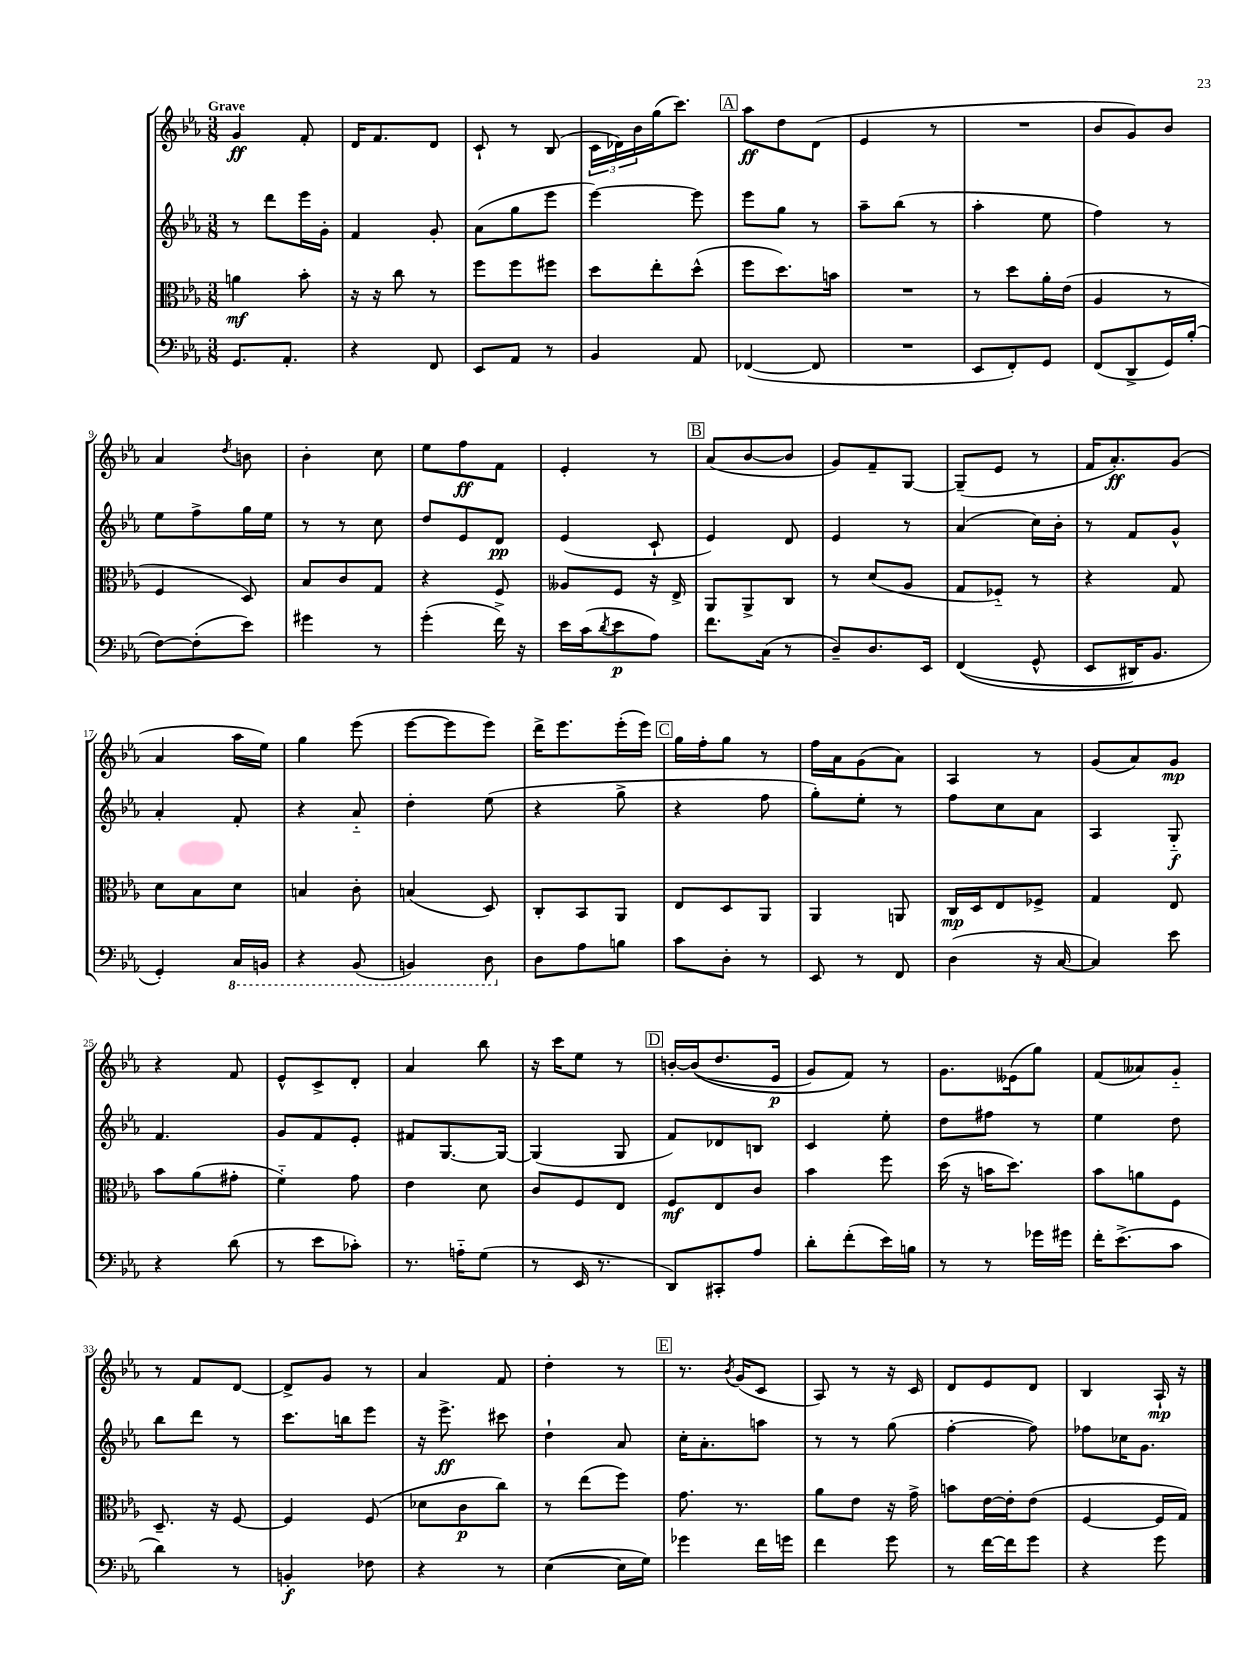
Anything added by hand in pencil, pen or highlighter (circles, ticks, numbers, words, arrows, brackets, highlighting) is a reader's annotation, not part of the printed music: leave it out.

**kern	**dynam	**kern	**dynam	**kern	**dynam	**kern	**dynam
*part4	*part4	*part3	*part3	*part2	*part2	*part1	*part1
*staff4	*staff4	*staff3	*staff3	*staff2	*staff2	*staff1	*staff1
*clefF4	*	*clefC3	*	*clefG2	*	*clefG2	*
*k[b-e-a-]	*	*k[b-e-a-]	*	*k[b-e-a-]	*	*k[b-e-a-]	*
*M3/8	*	*M3/8	*	*M3/8	*	*M3/8	*
=1	=1	=1	=1	=1	=1	=1	=1
!	!	!	!	!	!	!LO:TX:a:B:t=Grave	!
8.GG/L	.	4an\	mf	8r	.	4g/	ff
.	.	.	.	8ddd\L	.	.	.
8.AA-'/J	.	.	.	.	.	.	.
.	.	8b-'\	.	16eee-\L	.	8f'/	.
.	.	.	.	16g'\JJ	.	.	.
=2	=2	=2	=2	=2	=2	=2	=2
4r	.	16r	.	4f/	.	16d/KL	.
.	.	16r	.	.	.	8.f/	.
.	.	8cc\	.	.	.	.	.
8FF/	.	8r	.	8g'/	.	8d/J	.
=3	=3	=3	=3	=3	=3	=3	=3
8EE-/L	.	8ff\L	.	(8a-\L	.	8c`/	.
8AA-/J	.	8ff\	.	8gg\	.	8r	.
8r	.	8ff#X\J	.	8eee-\J	.	(8B-/	.
=4	=4	=4	=4	=4	=4	=4	=4
4BB-/	.	8dd\L	.	[4eee-\)	.	24c\LL	.
.	.	.	.	.	.	24d-X\)	.
.	.	.	.	.	.	24b-\	.
.	.	8ee-'\	.	.	.	(16gg\J	.
.	.	.	.	.	.	8.ccc\J)	.
8AA-/	.	(8dd^^\J	.	8eee-\]	.	.	.
!!LO:REH:place=s1:t=A
=5	=5	=5	=5	=5	=5	=5	=5
([4FF-X/	.	8ff\L	.	8eee-\L	.	8aa-\L	ff
.	.	8.dd\)	.	8gg\J	.	8dd\	.
8FF-/]	.	.	.	8r	.	(8d\J	.
.	.	16bn\Jk	.	.	.	.	.
=6	=6	=6	=6	=6	=6	=6	=6
4.r	.	4.r	.	8aa-~\L	.	4e-/	.
.	.	.	.	(8bb-\J	.	.	.
.	.	.	.	8r	.	8r	.
=7	=7	=7	=7	=7	=7	=7	=7
8EE-/L	.	8r	.	4aa-'\	.	4.r	.
8FF'/)	.	8dd\L	.	.	.	.	.
8GG/J	.	16a-'\L	.	8ee-\	.	.	.
.	.	(16e-\JJ	.	.	.	.	.
=8	=8	=8	=8	=8	=8	=8	=8
(8FF/L	.	4A-/	.	4ff\)	.	8b-/L	.
8DD^/	.	.	.	.	.	8g/)	.
16GG/L)	.	8r	.	8r	.	8b-/J	.
(16B-'/JJ	.	.	.	.	.	.	.
!!LO:LB:g=z
=9	=9	=9	=9	=9	=9	=9	=9
[8F\L)	.	4F/	.	8ee-\L	.	4a-/	.
(8F'\]	.	.	.	8ff^\	.	.	.
.	.	.	.	.	.	8qdd/	.
8e-\J)	.	8D/)	.	16gg\L	.	8bn\	.
.	.	.	.	16ee-\JJ	.	.	.
=10	=10	=10	=10	=10	=10	=10	=10
4g#X\	.	8B-/L	.	8r	.	4b-'\	.
.	.	8c/	.	8r	.	.	.
8r	.	8G/J	.	8cc\	.	8cc\	.
=11	=11	=11	=11	=11	=11	=11	=11
(4g'\	.	4r	.	8dd/L	.	8ee-\L	.
.	.	.	.	8e-/	.	8ff\	ff
16f^\)	.	8F/	.	8d/J	pp	8f\J	.
16r	.	.	.	.	.	.	.
=12	=12	=12	=12	=12	=12	=12	=12
16e-\LL	.	8A--X/L	.	(4e-/	.	4e-'/	.
(16c\J	.	.	.	.	.	.	.
8qd/	.	.	.	.	.	.	.
8e-\	p	8F/J	.	.	.	.	.
8A-\J)	.	16r	.	8c`/	.	8r	.
.	.	16E-^/	.	.	.	.	.
!!LO:REH:place=s1:t=B
=13	=13	=13	=13	=13	=13	=13	=13
8.f\L	.	8AA-/L	.	4e-/)	.	(8a-/L	.
.	.	8AA-^/	.	.	.	[8b-/	.
(16C\Jk	.	.	.	.	.	.	.
8r	.	8C/J	.	8d/	.	8b-/J]	.
=14	=14	=14	=14	=14	=14	=14	=14
8D~/L)	.	8r	.	4e-/	.	8g/L)	.
8.D/	.	(8d/L	.	.	.	8f~/	.
.	.	8A-/J	.	8r	.	[8G/J	.
16EE-/Jk	.	.	.	.	.	.	.
=15	=15	=15	=15	=15	=15	=15	=15
((4FF/	.	8G/L	.	(4a-/	.	(8G~/L]	.
.	.	8F-X/J)	.	.	.	8e-/J	.
8GG^^/	.	8r	.	16cc\LL)	.	8r	.
.	.	.	.	16b-'\JJ	.	.	.
=16	=16	=16	=16	=16	=16	=16	=16
8EE-/L	.	4r	.	8r	.	16f/KL	.
.	.	.	.	.	.	8.a-'/)	ff
16DD#X/K)	.	.	.	8f/L	.	.	.
8.BB-/J	.	.	.	.	.	.	.
.	.	8G/	.	8g^^/J	.	(8g/J	.
!!LO:LB:g=z
=17	=17	=17	=17	=17	=17	=17	=17
4GG'/)	.	8d\L	.	4a-'/	.	4a-/	.
.	.	8B-\	.	.	.	.	.
*8ba	*	*	*	*	*	*	*
16CC/LL	.	8d\J	.	8f'/	.	16aa-\LL	.
16BBBn/JJ	.	.	.	.	.	16ee-\JJ)	.
=18	=18	=18	=18	=18	=18	=18	=18
4r	.	4Bn/	.	4r	.	4gg\	.
(8BBB-/	.	8c'\	.	8a-/	.	(8eee-\	.
=19	=19	=19	=19	=19	=19	=19	=19
4BBBn/)	.	(4Bn/	.	4dd'\	.	[8eee-\L	.
.	.	.	.	.	.	8eee-\]	.
8DD\	.	8D/)	.	(8ee-\	.	8eee-\J)	.
=20	=20	=20	=20	=20	=20	=20	=20
*X8ba	*	*	*	*	*	*	*
8D\L	.	8C'/L	.	4r	.	16ddd^\KL	.
.	.	.	.	.	.	8.eee-\	.
8A-\	.	8BB-/	.	.	.	.	.
8Bn\J	.	8AA-/J	.	8gg^\	.	(16eee-'\L	.
.	.	.	.	.	.	16eee-\JJ)	.
!!LO:REH:place=s1:t=C
=21	=21	=21	=21	=21	=21	=21	=21
8c\L	.	8E-/L	.	4r	.	16gg\LL	.
.	.	.	.	.	.	16ff'\J	.
8D'\J	.	8D/	.	.	.	8gg\J	.
8r	.	8AA-/J	.	8ff\	.	8r	.
=22	=22	=22	=22	=22	=22	=22	=22
8EE-/	.	4AA-/	.	8gg'\L)	.	16ff\LL	.
.	.	.	.	.	.	16a-\J	.
8r	.	.	.	8ee-'\J	.	(8g\	.
8FF/	.	8AAn/	.	8r	.	8a-\J)	.
=23	=23	=23	=23	=23	=23	=23	=23
(4D\	.	16C/LL	mp	8ff\L	.	4A-/	.
.	.	16D/J	.	.	.	.	.
.	.	8E-/	.	8cc\	.	.	.
16r	.	8F-X^/J	.	8a-\J	.	8r	.
[16C/	.	.	.	.	.	.	.
=24	=24	=24	=24	=24	=24	=24	=24
4C/])	.	4G/	.	4A-/	.	(8g/L	.
.	.	.	.	.	.	8a-/)	.
8e-\	.	8E-/	.	8G/	f	8g/J	mp
!!LO:LB:g=z
=25	=25	=25	=25	=25	=25	=25	=25
4r	.	8b-\L	.	4.f/	.	4r	.
.	.	(8a-\	.	.	.	.	.
(8d\	.	8g#X'\J	.	.	.	8f/	.
=26	=26	=26	=26	=26	=26	=26	=26
8r	.	4f\)	.	8g/L	.	8e-^^/L	.
8e-\L	.	.	.	8f/	.	8c^/	.
8c-X'\J)	.	8g\	.	8e-'/J	.	8d'/J	.
=27	=27	=27	=27	=27	=27	=27	=27
8.r	.	4e-\	.	8f#X/L	.	4a-/	.
.	.	.	.	[8.G/	.	.	.
16An\KL	.	.	.	.	.	.	.
(8G\J	.	8d\	.	.	.	8bb-\	.
.	.	.	.	16G/Jk_	.	.	.
=28	=28	=28	=28	=28	=28	=28	=28
8r	.	8c/L	.	(4G/]	.	16r	.
.	.	.	.	.	.	16ccc\KL	.
16EE-/	.	8F/	.	.	.	8ee-\J	.
8.r	.	.	.	.	.	.	.
.	.	8E-/J	.	8G/	.	8r	.
!!LO:REH:place=s1:t=D
=29	=29	=29	=29	=29	=29	=29	=29
8DD/L)	.	8F/L	mf	8f/L)	.	[16bn'/LL	.
.	.	.	.	.	.	((16b/J]	.
8CC#X'/	.	8E-/	.	8d-X/	.	8.dd/	.
8A-/J	.	8c/J	.	8Bn/J	.	.	.
.	.	.	.	.	.	16e-/Jk	p
=30	=30	=30	=30	=30	=30	=30	=30
8d'\L	.	4b-\	.	4c/	.	8g/L)	.
(8f'\	.	.	.	.	.	8f/J)	.
16e-\L)	.	8ff\	.	8ee-'\	.	8r	.
16Bn\JJ	.	.	.	.	.	.	.
=31	=31	=31	=31	=31	=31	=31	=31
8r	.	(16dd\	.	8dd\L	.	8.g\L	.
.	.	16r	.	.	.	.	.
8r	.	16bn\KL	.	8ff#X\J	.	.	.
.	.	8.dd\J)	.	.	.	(16e--X\k	.
16g-X\LL	.	.	.	8r	.	8gg\J)	.
16g#X\JJ	.	.	.	.	.	.	.
=32	=32	=32	=32	=32	=32	=32	=32
16f'\KL	.	8b-\L	.	4ee-\	.	(8f/L	.
(8.e-^\	.	.	.	.	.	.	.
.	.	8an\	.	.	.	8a--X/)	.
8c\J	.	8F\J	.	8dd\	.	8g/J	.
!!LO:LB:g=z
=33	=33	=33	=33	=33	=33	=33	=33
4d\)	.	8.D~/	.	8bb-\L	.	8r	.
.	.	.	.	8ddd\J	.	8f/L	.
.	.	16r	.	.	.	.	.
8r	.	[8F/	.	8r	.	[8d/J	.
=34	=34	=34	=34	=34	=34	=34	=34
4BBn'/	f	4F/]	.	8.ccc\L	.	8d^/L]	.
.	.	.	.	.	.	8g/J	.
.	.	.	.	16bbn\k	.	.	.
8F-X\	.	(8F/	.	8eee-\J	.	8r	.
=35	=35	=35	=35	=35	=35	=35	=35
4r	.	8d-X\L	.	16r	.	4a-/	.
.	.	.	.	8.eee-^\	ff	.	.
.	.	8c\	p	.	.	.	.
8r	.	8cc\J)	.	8ccc#X\	.	8f/	.
=36	=36	=36	=36	=36	=36	=36	=36
([4E-\	.	8r	.	4dd`\	.	4dd'\	.
.	.	(8ee-\L	.	.	.	.	.
16E-\LL]	.	8ff\J)	.	8a-/	.	8r	.
16G\JJ)	.	.	.	.	.	.	.
!!LO:REH:place=s1:t=E
=37	=37	=37	=37	=37	=37	=37	=37
4g-X\	.	8.g\	.	16cc'\KL	.	8.r	.
.	.	.	.	8.a-'\	.	.	.
.	.	.	.	.	.	8qb-/	.
.	.	8.r	.	.	.	(16g/KL	.
16f\LL	.	.	.	8aan\J	.	8c/J	.
16gn\JJ	.	.	.	.	.	.	.
=38	=38	=38	=38	=38	=38	=38	=38
4f\	.	8a-\L	.	8r	.	8A-/)	.
.	.	8e-\J	.	8r	.	8r	.
8g\	.	16r	.	(8gg\	.	16r	.
.	.	16g^\	.	.	.	16c/	.
=39	=39	=39	=39	=39	=39	=39	=39
8r	.	8bn\L	.	[4ff'\	.	8d/L	.
[16f\LL	.	[16e-\L	.	.	.	8e-/	.
16f\J]	.	16e-'\J]	.	.	.	.	.
8g\J	.	(8e-\J	.	8ff\])	.	8d/J	.
=40	=40	=40	=40	=40	=40	=40	=40
4r	.	[4F/	.	8ff-X\L	.	4B-/	.
.	.	.	.	16cc-X\K	.	.	.
.	.	.	.	8.g\J	.	.	.
8g\	.	16F/LL]	.	.	.	16A-`/	mp
.	.	16G/JJ)	.	.	.	16r	.
==	==	==	==	==	==	==	==
*-	*-	*-	*-	*-	*-	*-	*-
